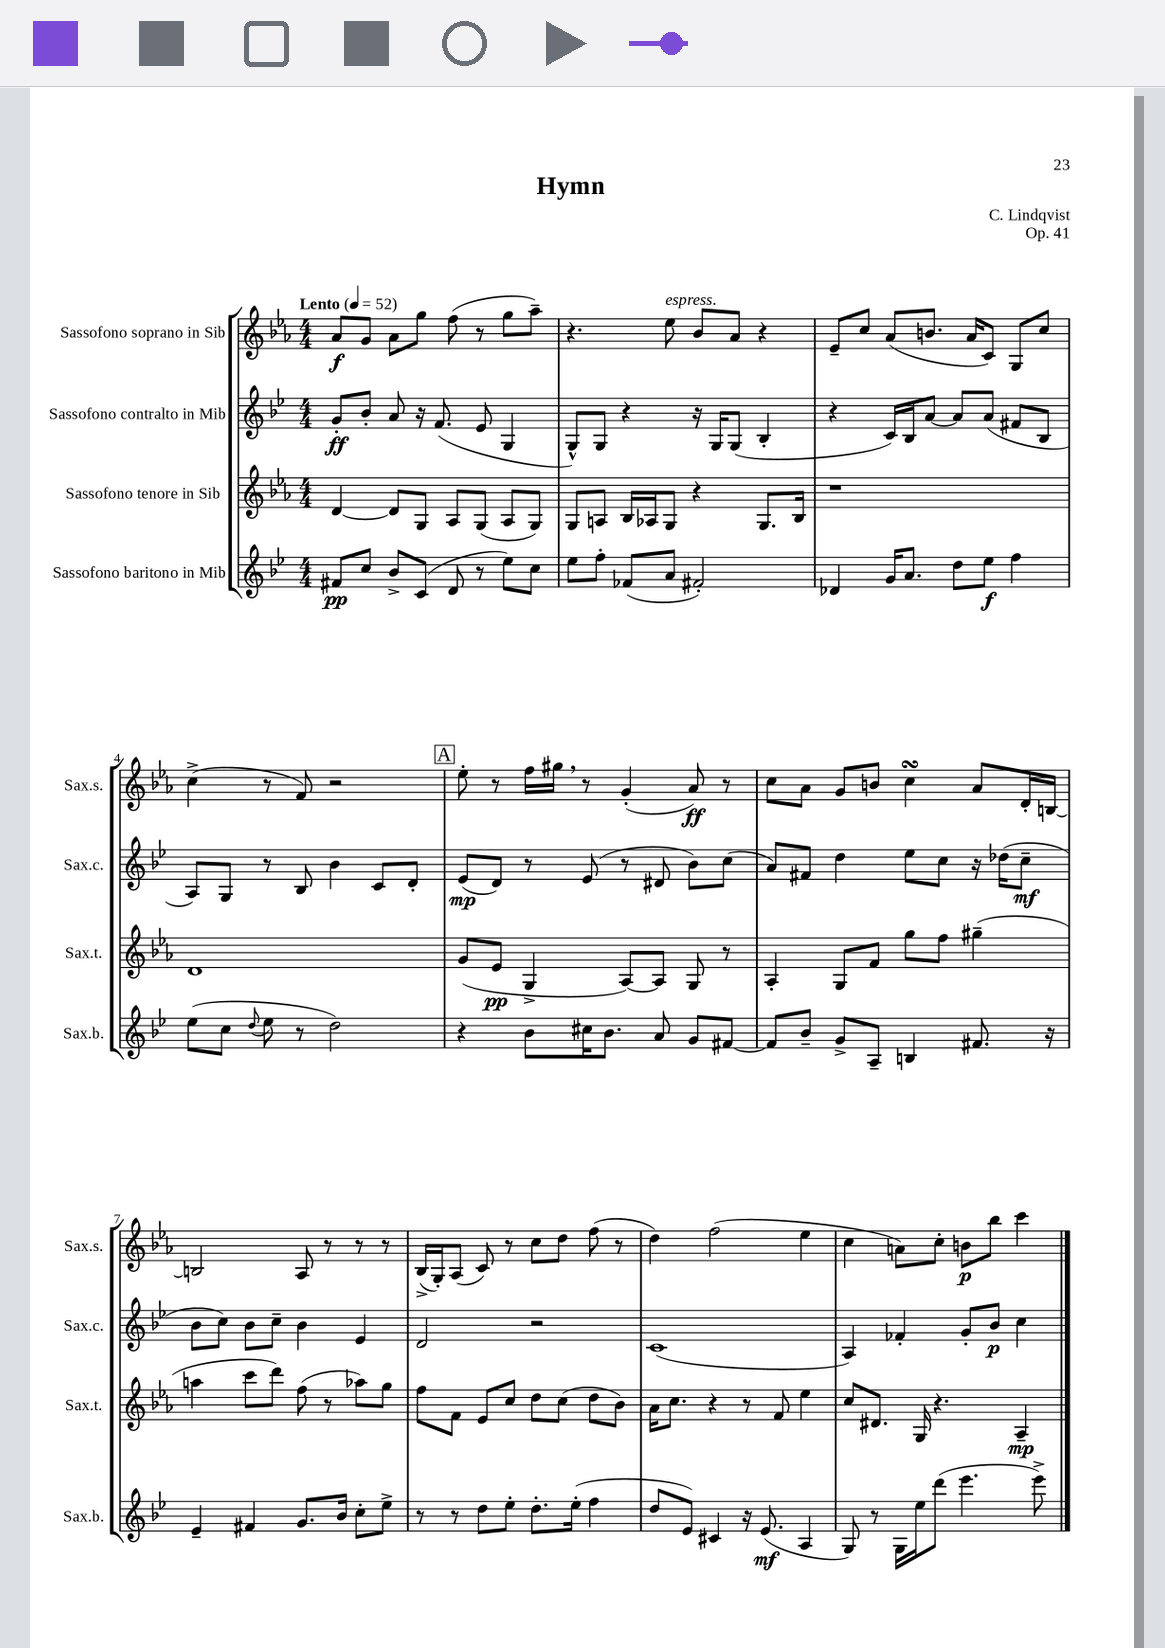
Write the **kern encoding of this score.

**kern	**kern	**kern	**kern
*staff4	*staff3	*staff2	*staff1
*clefG2	*clefG2	*clefG2	*clefG2
*k[b-e-]	*k[b-e-a-]	*k[b-e-]	*k[b-e-a-]
*M4/4	*M4/4	*M4/4	*M4/4
*MM52	*MM52	*MM52	*MM52
8f#/L	[4d/	8g'/L	8a-/L
8cc/J	.	8b-'/J	8g/J
8b-^/L	8d/]L	8a/	8a-\L
(8c/J	8G/J	16r	8gg\J
.	.	(8.f/	.
8d/	8A-/L	.	(8ff\
8r	(8G/J	8e-/	8r
8ee-\L)	8A-/L	4G/	8gg\L
8cc\J	8G/J)	.	8aa-~\J)
=	=	=	=
8ee-\L	8G/L	8G^^/L)	4.r
8ff'\J	8A/J	8G/J	.
(8f-/L	16B-/LL	4r	.
.	16A-/J	.	.
8a/J	8G/J	.	8ee-\
2f#'/)	4r	16r	8b-/L
.	.	16G/LK	.
.	.	(8G/J	8a-/J
.	8.G/L	4B-'/	4r
.	16B-/Jk	.	.
=	=	=	=
4d-/	1r	4r	8e-~/L
.	.	.	8cc/J
16g/LK	.	16c/LL)	(8a-/L
8.a/J	.	16B-/J	.
.	.	[8a/J	8.b/J
8dd\L	.	8a/]L	.
.	.	.	16a-/LK
8ee-\J	.	(8a/J	8c/J)
4ff\	.	8f#/L	8G/L
.	.	8B-/J	8cc/J
=	=	=	=
(8ee-\L	1d	8A/L)	(4cc^\
8cc\J	.	8G/J	.
8qqdd/	.	.	.
8ee-\	.	8r	8r
8r	.	8B-/	8f/)
2dd\)	.	4b-\	2r
.	.	8c/L	.
.	.	8d'/J	.
=	=	=	=
4r	(8g/L	(8e-/L	8ee-'\
.	8e-/J	8d/J)	8r
8b-\L	4G^/	8r	16ff\LL
.	.	.	16gg#\JJ
16cc#\K	.	(8e-/	8r
8.b-\J	.	.	.
.	[8A-/L)	8r	(4g'/
8a/	8A-/]J	8d#/	.
8g/L	8G/	8b-\L)	8a-/)
[8f#/J	8r	(8cc\J	8r
=	=	=	=
8f#/]L	4A-'/	8a/L)	8cc\L
8b-~/J	.	8f#/J	8a-\J
8g^/L	8G/L	4dd\	8g/L
8A~/J	8f/J	.	8b/J
4B/	8gg\L	8ee-\L	4cc\
.	8ff\J	8cc\J	.
8.f#/	(4gg#~\	16r	8a-/L
.	.	(16dd-\LK	.
.	.	8cc~\J	16d'/L
16r	.	.	[16B/JJ
=	=	=	=
4e-~/	4aa\	8b-\L	2B/]
.	.	8cc\J)	.
4f#/	8ccc\L	8b-\L	.
.	8ddd\J)	8cc~\J	.
8.g/L	(8ff\	4b-\	8A-/
.	8r	.	8r
16b-/Jk	.	.	.
8cc'\L	8aa-\L)	4e-/	8r
8ee-^\J	8gg\J	.	8r
=	=	=	=
8r	8ff\L	2d/	(16B-^/LL
.	.	.	16G'/J)
8r	8f\J	.	(8A-/J
8dd\L	8e-/L	.	8c/)
8ee-'\J	8cc/J	.	8r
8.dd'\L	8dd\L	2r	8cc\L
.	(8cc\J	.	8dd\J
(16ee-'\Jk	.	.	.
4ff\	8dd\L	.	(8ff\
.	8b-\J)	.	8r
=	=	=	=
8dd/L	16a-\LK	(1c	4dd\)
.	8.cc\J	.	.
8e-/J)	.	.	.
4c#/	4r	.	(2ff\
16r	8r	.	.
(8.e-/	.	.	.
.	8f/	.	.
4A/	4ee-\	.	4ee-\
=	=	=	=
8G/)	8cc/L	4A/)	4cc\
8r	8.d#/J	.	.
16G\LL	.	4f-'/	8a\L)
16ee-\J	16G/	.	.
(8ddd\J	4.r	.	8cc'\J
4.eee-\	.	8g'/L	8b\L
.	.	8b-/J	8bb-\J
.	4A-~/	4cc\	4ccc\
8eee-^\)	.	.	.
==	==	==	==
*-	*-	*-	*-
